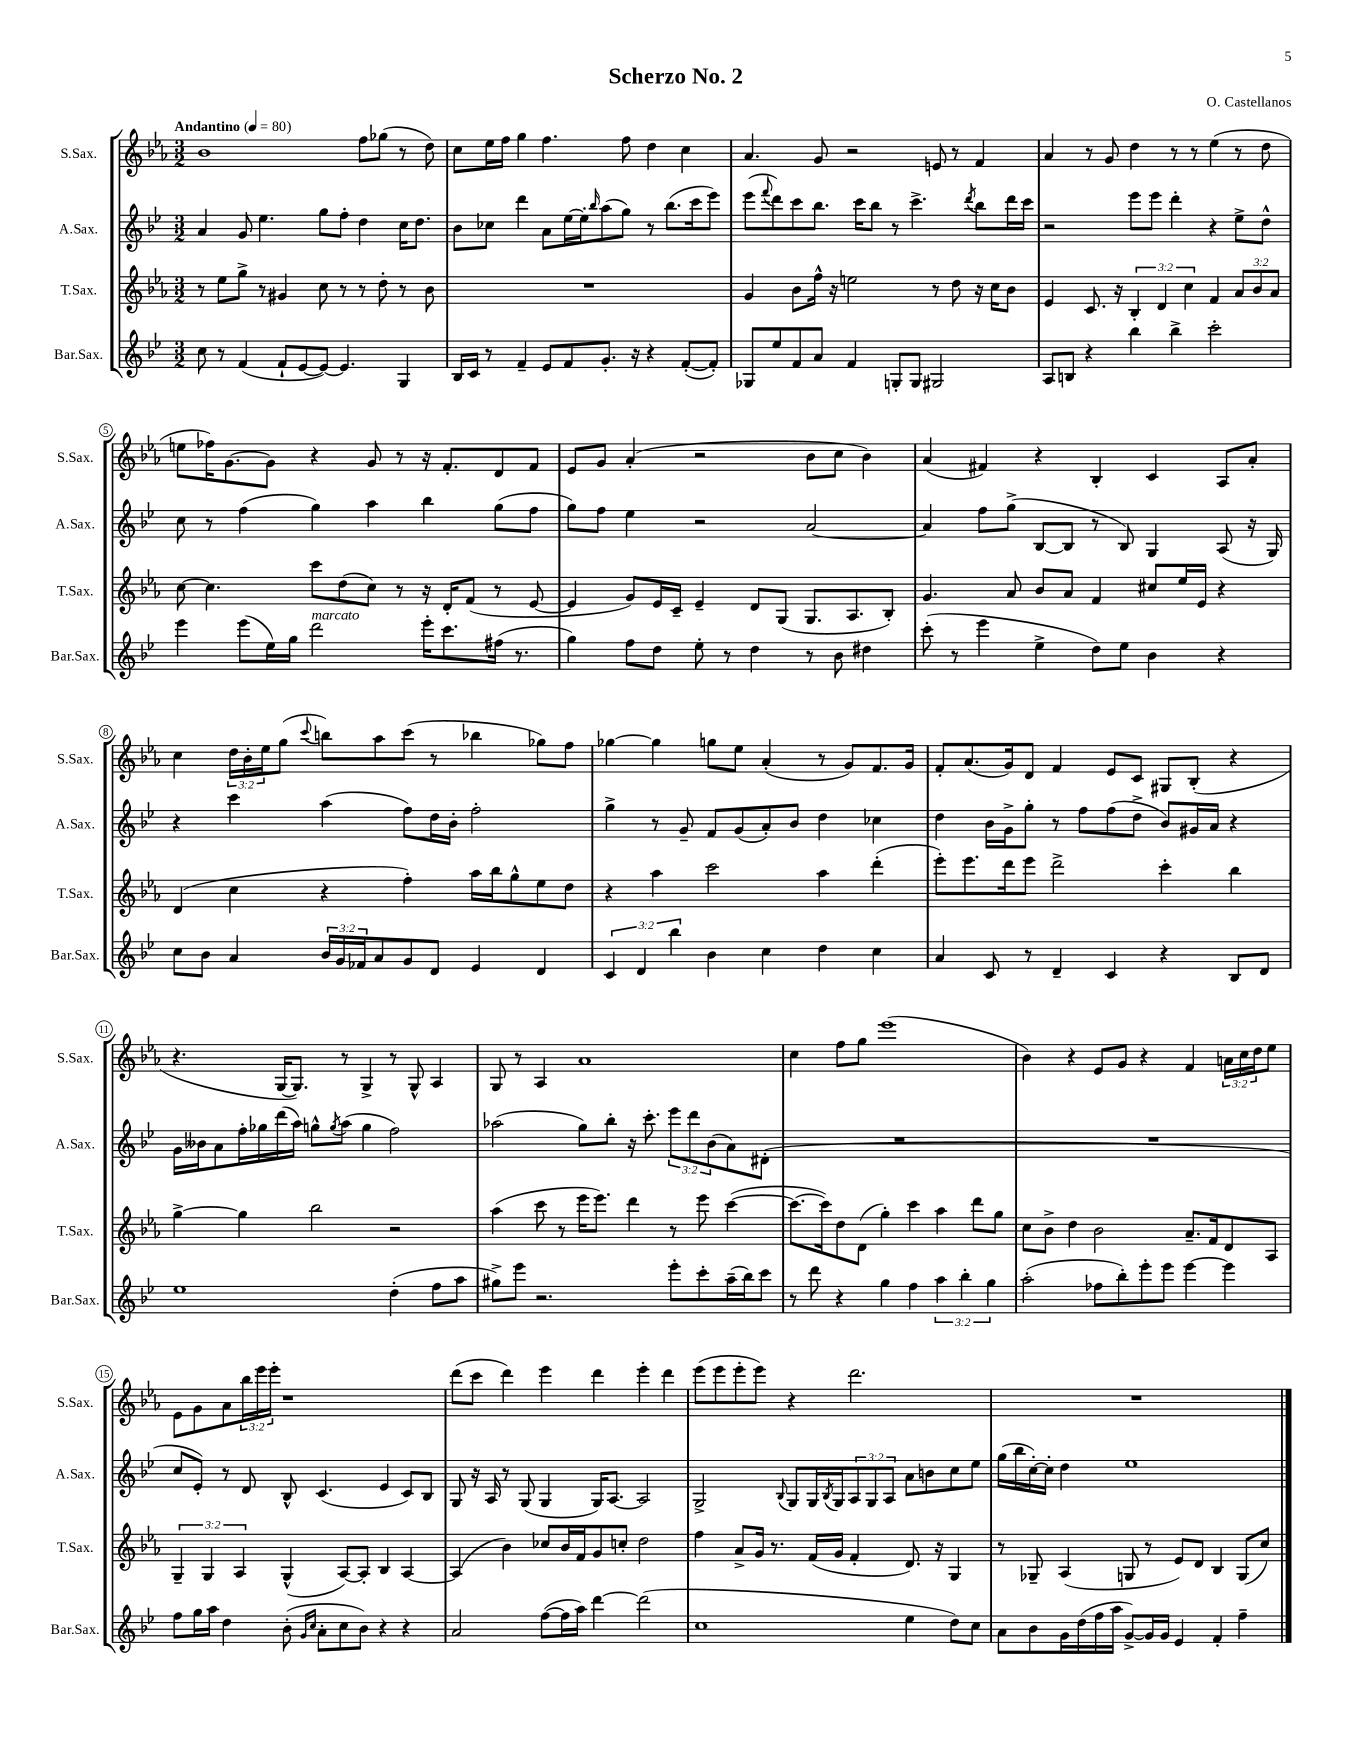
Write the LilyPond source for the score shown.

\header { title = "Scherzo No. 2" composer = "O. Castellanos" }
<<
\new StaffGroup <<
\new Staff = "s0" \with { instrumentName = "S.Sax." shortInstrumentName = "S.Sax." } {
    \clef treble \key ees \major \numericTimeSignature \time 3/2 \override Staff.TupletNumber.text = #tuplet-number::calc-fraction-text \tempo "Andantino" 4 = 80
    bes'1 f''8 ges''8( r8 d''8) |
    c''8 ees''16 f''16 g''4 f''4. f''8 d''4 c''4 |
    aes'4. g'8 r2 e'8 r8 f'4 |
    aes'4 r8 g'8 d''4 r8 r8 ees''4( r8 d''8 |
    e''8 fes''16) g'8.~ g'8 r4 g'8 r8 r16 f'8.-. d'8 f'8 |
    ees'8 g'8 aes'4-.( r2 bes'8 c''8 bes'4) |
    aes'4( fis'4) r4 bes4-. c'4 aes8 aes'8-. |
    c''4 \tuplet 3/2 { d''16 bes'16-. ees''16 } g''8( \appoggiatura { c'''8 } b''8) aes''8 c'''8( r8 bes''4 ges''8) f''8 |
    ges''4~ ges''4 g''8 ees''8 aes'4-.( r8 g'8) f'8. g'16 |
    f'8-. aes'8.( g'16) d'8 f'4 ees'8 c'8 gis8 bes8-.( r4 |
    r4. g16~ g8.) r8 g4-> r8 g8-^ aes4 |
    g8 r8 aes4 aes'1 |
    c''4 f''8 g''8 ees'''1( |
    bes'4) r4 ees'8 g'8 r4 f'4 \tuplet 3/2 { a'16 c''16 d''16 } ees''8 |
    ees'8 g'8 aes'8 \tuplet 3/2 { bes''16 ees'''16 ees'''16-. } r1 |
    d'''8( c'''8 d'''4) ees'''4 d'''4 ees'''4-. d'''4 |
    ees'''8( ees'''8 ees'''8-. ees'''8) r4 d'''2. |
    R1. \bar "|." |
}
\new Staff = "s1" \with { instrumentName = "A.Sax." shortInstrumentName = "A.Sax." } {
    \clef treble \key bes \major \numericTimeSignature \time 3/2 \override Staff.TupletNumber.text = #tuplet-number::calc-fraction-text
    a'4 g'8 ees''4. g''8 f''8-. d''4 c''16 d''8. |
    bes'8 ces''8 d'''4 a'8 ees''16~ ees''16-. \grace { bes''16 } a''8( g''8) r8 bes''8.( c'''16 ees'''8) |
    ees'''8( \appoggiatura { f'''8 } d'''8) c'''8 bes''8. c'''16 bes''8 r8 c'''4.-> \acciaccatura { d'''8 } bes''8 d'''16 c'''16 |
    r2 ees'''8 ees'''8 d'''4-. r4 ees''8-> d''8-^ |
    c''8 r8 f''4( g''4) a''4 bes''4 g''8( f''8 |
    g''8) f''8 ees''4 r2 a'2~ |
    a'4 f''8 g''8->( bes8~ bes8 r8 bes8) g4 a8( r16 g16) |
    r4 c'''4 a''4( f''8) d''16 bes'16-. f''2-. |
    g''4-> r8 g'8-- f'8 g'8( a'8-.) bes'8 d''4 ces''4 |
    d''4 bes'16 g'16-> g''8-. r8 f''8 f''8( d''8-> bes'8) gis'16 a'16 r4 |
    g'16 beses'16 a'8 f''16-. ges''16 d'''16( a''16) g''8-^ \acciaccatura { g''8 } a''8( g''4 f''2) |
    aes''2( g''8) bes''8-. r16 c'''8.-. \tuplet 3/2 { ees'''8 d'''8 bes'8( } a'8) dis'8-.( |
    R1. |
    R1. |
    c''8 ees'8-.) r8 d'8 bes8-^ c'4.( ees'4 c'8) bes8 |
    g8 r16 a16 r8 g8( g4 g16) a8.~ a2 |
    g2-> \appoggiatura { bes8 } g8 g16 \acciaccatura { bes8 } g16 \tuplet 3/2 { a8 g8 a8 } a'8 b'8 c''8 ees''8 |
    g''16( bes''16 c''16~-.) c''16-. d''4 ees''1 \bar "|." |
}
\new Staff = "s2" \with { instrumentName = "T.Sax." shortInstrumentName = "T.Sax." } {
    \clef treble \key ees \major \numericTimeSignature \time 3/2 \override Staff.TupletNumber.text = #tuplet-number::calc-fraction-text
    r8 ees''8 g''8-> r8 gis'4 c''8 r8 r8 d''8-. r8 bes'8 |
    R1. |
    g'4 bes'8 f''16-^ r16 e''2 r8 d''8 r16 c''16 bes'8 |
    ees'4 c'8. r16 \tuplet 3/2 { bes4-. d'4 c''4 } f'4 \tuplet 3/2 { aes'8 bes'8 aes'8 } |
    c''8~ c''4. c'''8 d''8( c''8) r8 r16 d'16-. f'8( r8 ees'8~ |
    ees'4 g'8) ees'16 c'16-- ees'4-- d'8 g8( g8. aes8. bes8-.) |
    g'4. aes'8 bes'8 aes'8 f'4 cis''8 ees''16 ees'16 r4 |
    d'4( c''4 r4 f''4-.) aes''16 bes''16 g''8-^ ees''8 d''8 |
    r4 aes''4 c'''2 aes''4 d'''4-.( |
    ees'''8-.) ees'''8. d'''16 ees'''8 d'''2-> c'''4-. bes''4 |
    g''4~-> g''4 bes''2 r2 |
    aes''4( c'''8 r8 ees'''16 ees'''8.) d'''4 r8 ees'''8 c'''4~( |
    c'''8.~ c'''16) d''8 d'8( g''4-.) c'''4 aes''4 d'''8 g''8 |
    c''8 bes'8-> d''4 bes'2 aes'8.-- f'16 d'8 aes8 |
    \tuplet 3/2 { g4-- g4 aes4 } g4-^( aes8~) aes8-. bes4 aes4~ |
    aes4( bes'4) ces''8 bes'16 f'16 g'8 c''8-. d''2 |
    f''4 aes'8-> g'16 r8. f'16( g'16 f'4-. d'8.) r16 g4 |
    r8 ges8-- aes4( g8 r8 ees'8) d'8 bes4 g8( c''8) \bar "|." |
}
\new Staff = "s3" \with { instrumentName = "Bar.Sax." shortInstrumentName = "Bar.Sax." } {
    \clef treble \key bes \major \numericTimeSignature \time 3/2 \override Staff.TupletNumber.text = #tuplet-number::calc-fraction-text
    c''8 r8 f'4( f'8-! ees'8~ ees'8~) ees'4. g4 |
    bes16 c'16 r8 f'4-- ees'8 f'8 g'8.-. r16 r4 f'8~-.( f'8-.) |
    ges8 ees''8 f'8 a'8 f'4 g8-. g8 gis2 |
    a8 b8 r4 bes''4 bes''4-> c'''2-. |
    ees'''4 ees'''8( ees''16) g''16 d'''2^\markup { \italic "marcato" } ees'''16-. c'''8. fis''16( r8. |
    g''4) f''8 d''8 ees''8-. r8 d''4 r8 bes'8 dis''4 |
    c'''8-.( r8 ees'''4 ees''4-> d''8) ees''8 bes'4 r4 |
    c''8 bes'8 a'4 \tuplet 3/2 { bes'16 g'16 fes'16 } a'8 g'8 d'8 ees'4 d'4 |
    \tuplet 3/2 { c'4 d'4 bes''4 } bes'4 c''4 d''4 c''4 |
    a'4 c'8 r8 d'4-- c'4 r4 bes8 d'8 |
    ees''1 d''4-.( f''8 a''8 |
    gis''8->) ees'''8 r2. ees'''8-. c'''8-. a''16--( bes''16) c'''8 |
    r8 d'''8 r4 g''4 f''4 \tuplet 3/2 { a''4 bes''4-. g''4 } |
    a''2-.( fes''8 bes''8-.) ees'''8-. ees'''8 ees'''4~ ees'''4 |
    f''8 g''16 a''16 d''4 bes'8-.( \grace { g'16 c''16 } a'8-. c''8 bes'8) r4 r4 |
    a'2 f''8~( f''16 a''16) d'''4~ d'''2( |
    c''1 ees''4 d''8) c''8 |
    a'8 bes'8 g'16 d''16( f''16 a''16 g'8~->) g'16 g'16 ees'4 f'4-. f''4-- \bar "|." |
}
>>
>>
\layout { \context { \Score \override BarNumber.stencil = #(make-stencil-circler 0.1 0.3 ly:text-interface::print) } }
